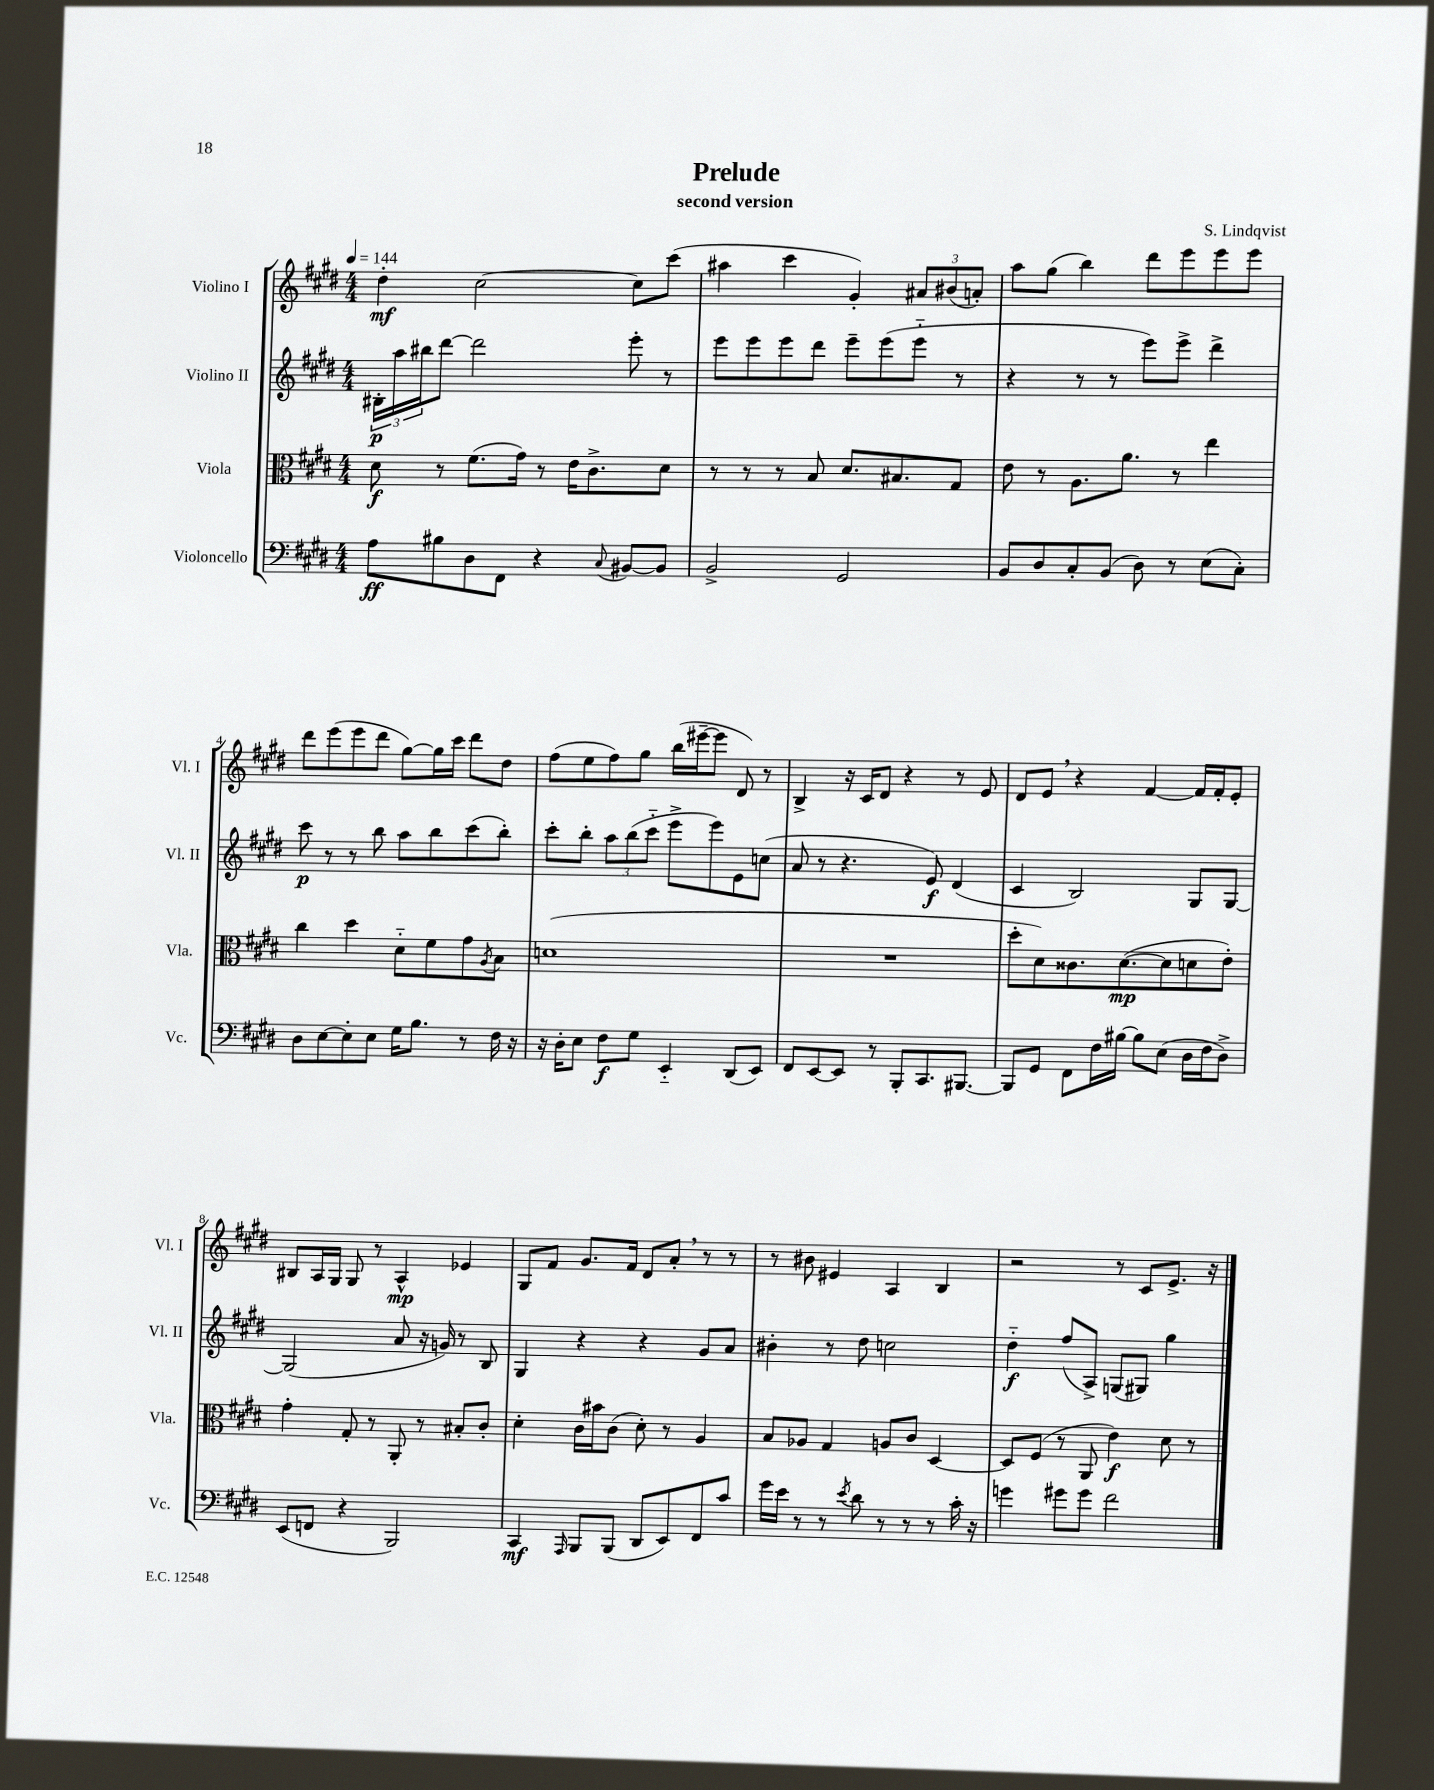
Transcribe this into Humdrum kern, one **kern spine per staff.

**kern	**kern	**kern	**kern
*staff4	*staff3	*staff2	*staff1
*clefF4	*clefC3	*clefG2	*clefG2
*k[f#c#g#d#]	*k[f#c#g#d#]	*k[f#c#g#d#]	*k[f#c#g#d#]
*M4/4	*M4/4	*M4/4	*M4/4
*MM144	*MM144	*MM144	*MM144
8A	8d#	24B#'	4dd#'
.	.	24aa	.
.	.	24bb#	.
8B#	8r	[8ddd#	.
8D#	(8.f#	2ddd#]	[2cc#
8FF#	.	.	.
.	16g#)	.	.
4r	8r	.	.
.	16e	.	.
.	8.c#^	.	.
8qqC#	.	.	.
[8BB#	.	8eee'	8cc#]
8BB#]	8d#	8r	(8ccc#
=	=	=	=
2BB^	8r	8eee	4aa#
.	8r	8eee	.
.	8r	8eee	4ccc#
.	8B	8ddd#	.
2GG#	8.d#	8eee~	4g#')
.	.	(8eee	.
.	8.B#	.	.
.	.	8eee'~	12a#
.	.	.	(12b#
.	8G#	8r	.
.	.	.	12a')
=	=	=	=
8BB	8e	4r	8aa
8D#	8r	.	(8gg#
8C#'	8.A	8r	4bb)
(8BB	.	8r	.
.	8.a	.	.
8D#)	.	8eee)	8ddd#
8r	8r	8eee^	8eee
(8E	4ee	4ddd#^	8eee
8C#')	.	.	8eee
=	=	=	=
8D#	4cc#	8ccc#	8ddd#
[8E	.	8r	(8eee
8E']	4dd#	8r	8eee
8E	.	8bb	8ddd#
16G#	8d#'~	8aa	[8gg#)
8.B	.	.	.
.	8f#	8bb	16gg#]
.	.	.	16ccc#
8r	8g#	(8ccc#	8ddd#
.	8qA	.	.
16F#	8B	8bb')	8dd#
16r	.	.	.
=	=	=	=
16r	(1d	8ccc#'	(8ff#
16D#'	.	.	.
8E	.	8bb'	8ee
8F#	.	12aa	8ff#)
.	.	(12bb	.
8G#	.	.	8gg#
.	.	12ccc#'~	.
4EE'~	.	8eee^	(16bb
.	.	.	[16eee#~
.	.	8eee)	8eee#]
(8DD#	.	8e	8d#)
8EE)	.	(8cc	8r
=	=	=	=
8FF#	1r	8a	4B^
[8EE	.	8r	.
8EE]	.	4.r	16r
.	.	.	16c#
8r	.	.	8d#
8BBB'	.	.	4r
8.CC#	.	8e)	.
.	.	(4d#	8r
[8.BBB#	.	.	.
.	.	.	8e
=	=	=	=
8BBB#]	8dd#'	4c#	8d#
8GG#	8d#)	.	8e
8FF#	8.c##	2B)	4r
16F#	.	.	.
[16B#	([8.d#	.	.
8B#]	.	.	[4f#
(8E	8d#]	.	.
16D#	8d	8G#	16f#]
16F#	.	.	16f#'
8D#^)	8e')	[8G#	8e'
=	=	=	=
(8EE	4g#'	(2G#]	8B#
8FF	.	.	16A
.	.	.	16G#
4r	8G#'	.	8G#
.	8r	.	8r
2BBB)	8AA'	8a	4A^^
.	8r	16r	.
.	.	16g)	.
.	8B#'	8r	4e-
.	8c#'	8B	.
=	=	=	=
4CC#	4d#'	4G#	8G#
.	.	.	8f#
16qqAAA	.	.	.
8BBB	16c#	4r	8.g#
.	16b#	.	.
(8BBB	(8c#	.	.
.	.	.	16f#
8DD#	8d#')	4r	8d#
8EE)	8r	.	8a'
8FF#	4A	8g#	8r
8c#	.	8a	8r
=	=	=	=
16g#	8B	4b#'	8r
16e	.	.	.
8r	8A-	.	8b#
8r	4G#	8r	4e#
8qe	.	.	.
8d#	.	8dd#	.
8r	8A	2cc	4A
8r	8c#	.	.
8r	[4D#	.	4B
16c#'	.	.	.
16r	.	.	.
=	=	=	=
4g	8D#]	4dd#'~	2r
.	(8F#	.	.
8g#	8r	(8ff#	.
8g#	8AA	8A^)	.
2f#	4e)	(8G	8r
.	.	8G#)	8c#
.	8d#	4gg#	8.e^
.	8r	.	.
.	.	.	16r
==	==	==	==
*-	*-	*-	*-
